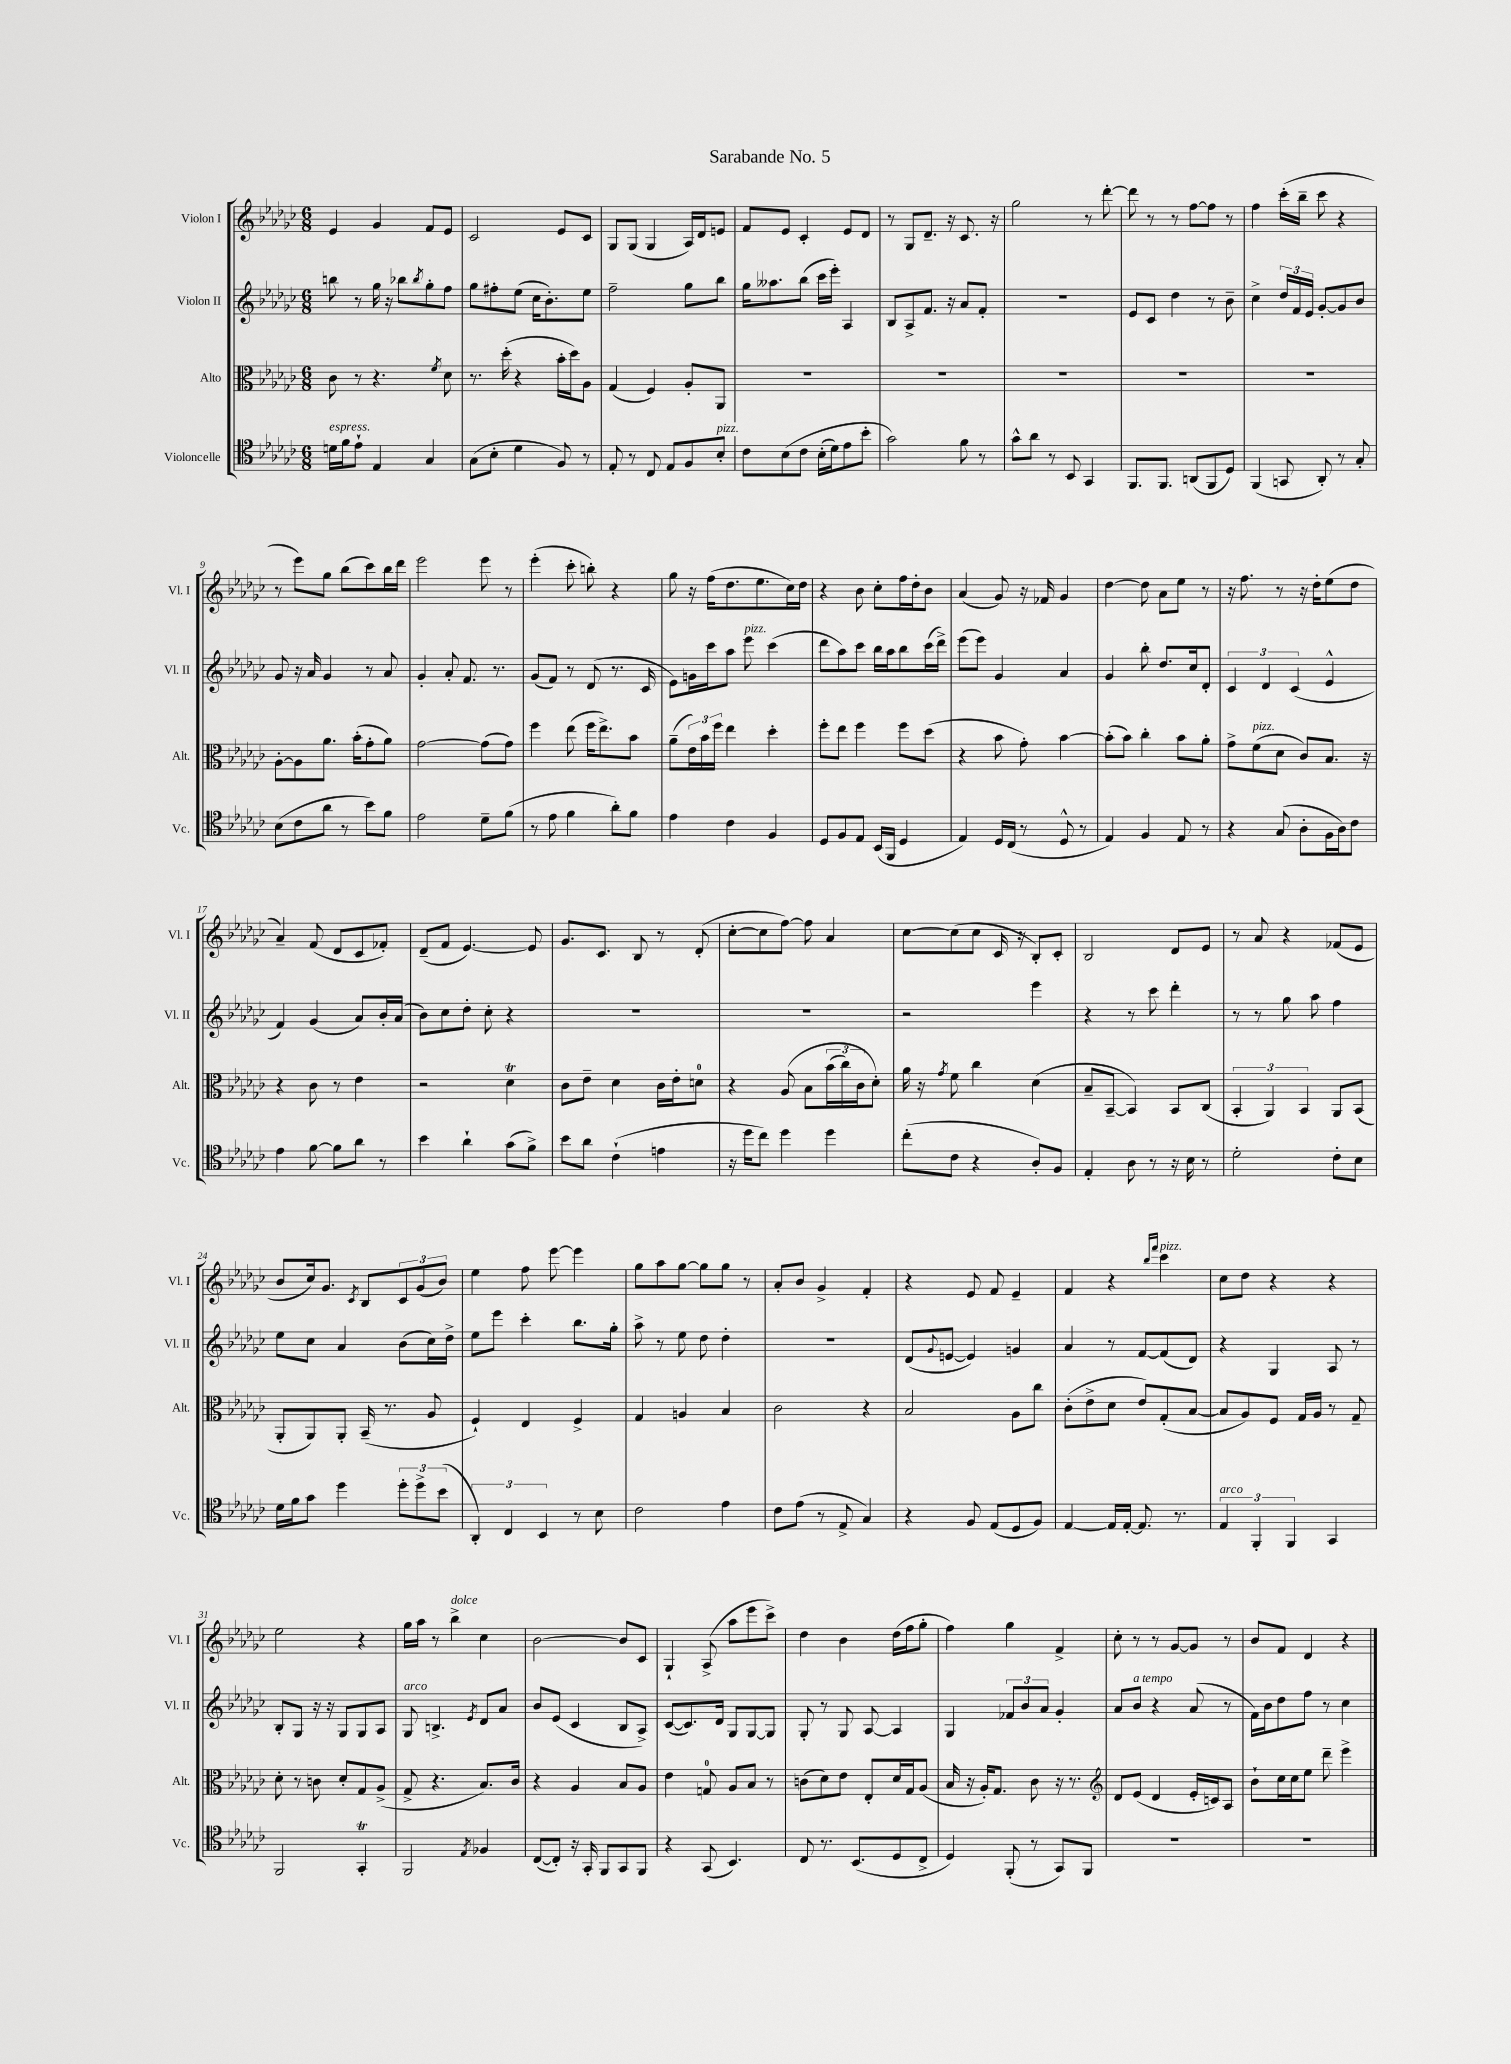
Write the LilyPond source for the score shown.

\header { title = "Sarabande No. 5" }
<<
\new StaffGroup <<
\new Staff = "s0" \with { instrumentName = "Violon I" shortInstrumentName = "Vl. I" } {
    \clef treble \key ges \major \numericTimeSignature \time 6/8
    ees'4 ges'4 f'8 ees'8 |
    ces'2 ees'8 ces'8 |
    ges8 ges8( ges4 aes16) des'16 e'8 |
    f'8 ees'8 ces'4-. ees'8 des'8 |
    r8 ges8 des'8.-- r16 ces'8. r16 |
    ges''2 r8 des'''8~-. |
    des'''8 r8 r8 f''8~ f''8 r8 |
    f''4 ces'''16-.( bes''16-- ces'''8 r4 |
    r8 ees'''8) ges''8 bes''8( ces'''8) bes''16 des'''16 |
    ees'''2 ees'''8 r8 |
    ees'''4-.( ces'''8-. b''8-.) r4 |
    ges''8 r16 f''16( des''8. ees''8. ces''16) des''16 |
    r4 bes'8 ces''8-. f''16 des''16-. bes'8 |
    aes'4( ges'8) r16 fes'16 ges'4 |
    des''4~ des''8 aes'8 ees''8 r8 |
    r16 f''8. r8 r16 des''16-. ees''8( des''8 |
    aes'4--) f'8( des'8 ces'8 fes'8-.) |
    des'8--( f'8 ees'4.~) ees'8 |
    ges'8. ces'8. bes8 r8 des'8-.( |
    ces''8~-. ces''8 f''8~) f''8 aes'4 |
    ces''8~ ces''8( ces''8 ces'16 r16 bes8-.) ces'8-. |
    bes2 des'8 ees'8 |
    r8 aes'8 r4 fes'8( ees'8 |
    bes'8 ces''16) ges'8. \acciaccatura { ces'8 } bes8 \tuplet 3/2 { ces'8 ges'8( bes'8) } |
    ees''4 f''8 ees'''8~ ees'''4 |
    ges''8 aes''8 ges''8~ ges''8 ges''8 r8 |
    aes'8-. bes'8 ges'4-> f'4-. |
    r4 ees'8 f'8 ees'4-- |
    f'4 r4 \grace { bes''16 f'''16 } ces'''4^\markup { \italic "pizz." } |
    ces''8 des''8 r4 r4 |
    ees''2 r4 |
    ges''16 aes''16 r8 bes''4->^\markup { \italic "dolce" } ces''4 |
    bes'2~ bes'8 ces'8 |
    ges4-! aes8->( aes''8 ees'''8 ces'''8->) |
    des''4 bes'4 des''16( f''16 ges''8-. |
    f''4) ges''4 f'4-> |
    ces''8-. r8 r8 ges'8~ ges'8 r8 |
    bes'8 f'8 des'4 r4 \bar "|." |
}
\new Staff = "s1" \with { instrumentName = "Violon II" shortInstrumentName = "Vl. II" } {
    \clef treble \key ges \major \numericTimeSignature \time 6/8
    b''8 r8 ges''16 r16 bes''8 \acciaccatura { bes''8 } ges''8-. f''8 |
    ges''8 fis''8-. ees''8( ces''16 bes'8.-.) ees''8 |
    f''2-- ges''8 bes''8 |
    ges''16 aeses''8. bes''8( ces'''16 ees'''16-.) aes4 |
    bes8 aes8-> f'8. r16 aes'8 f'8-. |
    R2. |
    ees'8 ces'8 des''4 r8 bes'8-- |
    ces''4-> \tuplet 3/2 { des''16 f'16 ees'16 } ges'8~-. ges'8 bes'8 |
    ges'8 r16 aes'16 ges'4 r8 aes'8 |
    ges'4-. aes'8-. f'8. r8. |
    ges'8( f'8) r8 des'8( r8. ces'16 |
    ees'8) g'16 ces'''16 aes''8 ees'''8^\markup { \italic "pizz." } ces'''4( |
    des'''8 aes''8) ces'''8 bes''16 aes''16 bes''8 ces'''16( des'''16->) |
    ees'''8( ees'''8) ges'4 aes'4 |
    ges'4 bes''8-. des''8. ces''16 des'8-. |
    \tuplet 3/2 { ces'4 des'4 ces'4( } ees'4-^ |
    f'4) ges'4( aes'8) bes'16-. aes'16( |
    bes'8) ces''8 des''8-. ces''8-. r4 |
    R2. |
    R2. |
    r2 ees'''4 |
    r4 r8 ces'''8 des'''4-. |
    r8 r8 ges''8 aes''8 f''4 |
    ees''8 ces''8 aes'4 bes'8( ces''16) des''16-> |
    ees''8 ees'''8 ces'''4-. bes''8. ges''16-. |
    aes''8-> r8 ees''8 des''8 des''4-. |
    R2. |
    des'8( \appoggiatura { ges'8 } e'8~ e'4) g'4 |
    aes'4 r8 f'8~ f'8( des'8) |
    r4 ges4 aes8 r8 |
    bes8-. ges8 r16 r16 ges8 ges8 aes8 |
    ges8^\markup { \italic "arco" } b4.-> \acciaccatura { ees'8 } des'8 aes'8 |
    bes'8 ees'8( ces'4 bes8 aes8->) |
    ces'8~( ces'8.) des'16 ges8 ges8~ ges8 |
    ges8-. r8 ges8 aes8~ aes4 |
    ges4 \tuplet 3/2 { fes'8 bes'8 aes'8 } ges'4-. |
    aes'8 bes'8^\markup { \italic "a tempo" } r4 aes'8( r8 |
    f'16) bes'16 des''8 f''8 r8 ces''4 \bar "|." |
}
\new Staff = "s2" \with { instrumentName = "Alto" shortInstrumentName = "Alt." } {
    \clef alto \key ges \major \numericTimeSignature \time 6/8
    ces'8 r8 r4. \acciaccatura { f'8 } des'8 |
    r8. des''16-.( r4 bes'16-. des''16) aes8 |
    ges4( f4) aes8-. aes,8 |
    R2. |
    R2. |
    R2. |
    R2. |
    R2. |
    aes8~-. aes8 aes'8. bes'16-.( ges'8-. aes'8) |
    ges'2~ ges'8( ges'8) |
    f''4 ees''8( f''16 ees''8.->) bes'8 |
    aes'8--( \tuplet 3/2 { ees'16) bes'16 f''16 } ees''4 des''4-. |
    f''8-. ees''8 f''4 f''8 des''8( |
    r4 bes'8 ges'8-.) bes'4~ |
    bes'8-.( bes'8) ces''4-. bes'8 aes'8-. |
    ges'8-> f'8^\markup { \italic "pizz." }( des'8 ces'8) bes8. r16 |
    r4 ces'8 r8 ees'4 |
    r2 des'4\trill |
    ces'8 ees'8-- des'4 ces'16 ees'16-. d'8-0 |
    r4 aes8\( bes8 \tuplet 3/2 { bes'16( ces''16) ces'16 } des'8-.\) |
    aes'16 r16 \acciaccatura { ges'8 } f'8 ces''4 des'4( |
    bes8-- bes,8~-- bes,4) bes,8 ces8( |
    \tuplet 3/2 { bes,4-. aes,4) bes,4 } aes,8 bes,8( |
    aes,8-. aes,8) aes,8-. bes,16--( r8. aes8 |
    f4-!) ees4 f4-> |
    ges4 a4 bes4 |
    ces'2 r4 |
    bes2 aes8 ces''8 |
    ces'8-.( ees'8-> des'8 ees'8) ges8-.( bes8~ |
    bes8 aes8) f8 ges16 aes16 r8 ges8-- |
    des'8-. r8 c'8 des'8-. ges8 aes8->( |
    ges8-> r4. bes8.) ces'16 |
    r4 aes4 bes8 aes8 |
    ees'4 g8-0 aes8 bes8 r8 |
    c'8( des'8) ees'8 ees8-. des'16 ges16 aes8( |
    bes16 r16 aes16-.) ges8. ces'8 r16 r8. |
    \clef treble des'8 ees'8( des'4 ees'16-. c'16) aes8 |
    bes'8-! ces''16 ces''16 ees''8 des'''8-- ees'''4-> \bar "|." |
}
\new Staff = "s3" \with { instrumentName = "Violoncelle" shortInstrumentName = "Vc." } {
    \clef tenor \key ges \major \numericTimeSignature \time 6/8
    d'16^\markup { \italic "espress." } f'16 ees'8-! ees4 ges4 |
    ges8( bes8-. des'4 f8) r8 |
    ees8-. r8 ces8 ees8 f8 bes8-.^\markup { \italic "pizz." } |
    ces'8 bes8\( ces'8 bes16-.( des'16) ees'8 bes'8-. |
    ges'2\) f'8 r8 |
    ges'8-^ aes'8 r8 bes,8 ges,4 |
    f,8. f,8. a,8( f,8 des8) |
    f,4( g,8 aes,8-.) r8 ges8-. |
    bes8( ces'8 aes'8 r8 bes'8) f'8 |
    ees'2 des'8-- f'8( |
    r8 ees'8 f'4 aes'8-.) f'8 |
    ees'4 ces'4 f4 |
    des8 f8 ees8 bes,16( f,16 des4 |
    ees4) des16 ces16( r8 des8-^ r8 |
    ees4) f4 ees8 r8 |
    r4 ges8( aes8-. f16 aes16) ces'8 |
    ees'4 f'8~ f'8 aes'8 r8 |
    bes'4 aes'4-! ges'8( f'8->) |
    bes'8 aes'8 ces'4-!( e'4 |
    r16 des''16 ces''8) des''4 des''4 |
    ces''8-.( ces'8 r4 aes8-.) f8 |
    ees4-. aes8 r8 r16 bes16 r8 |
    des'2-. ces'8-. bes8 |
    des'16 f'16 ges'8 des''4 \tuplet 3/2 { des''8-. des''8-> bes'8( } |
    \tuplet 3/2 { aes,4-.) ces4 bes,4 } r8 bes8 |
    ces'2 ees'4 |
    ces'8 ees'8( r8 ees8-> ges4) |
    r4 f8 ees8( des8 f8) |
    ees4~ ees16 ees16~-. ees8. r8. |
    \tuplet 3/2 { ees4^\markup { \italic "arco" } f,4-. f,4 } ges,4 |
    f,2 ges,4-.\trill |
    f,2 \acciaccatura { ees8 } fes4 |
    ces8~( ces8-.) r16 ges,16-. f,8 ges,8 f,8 |
    r4 ges,8( bes,4.) |
    ces8 r8. bes,8.( des8 ces8-> |
    des4) f,8-.( r8 ges,8) f,8 |
    R2. |
    R2. \bar "|." |
}
>>
>>
